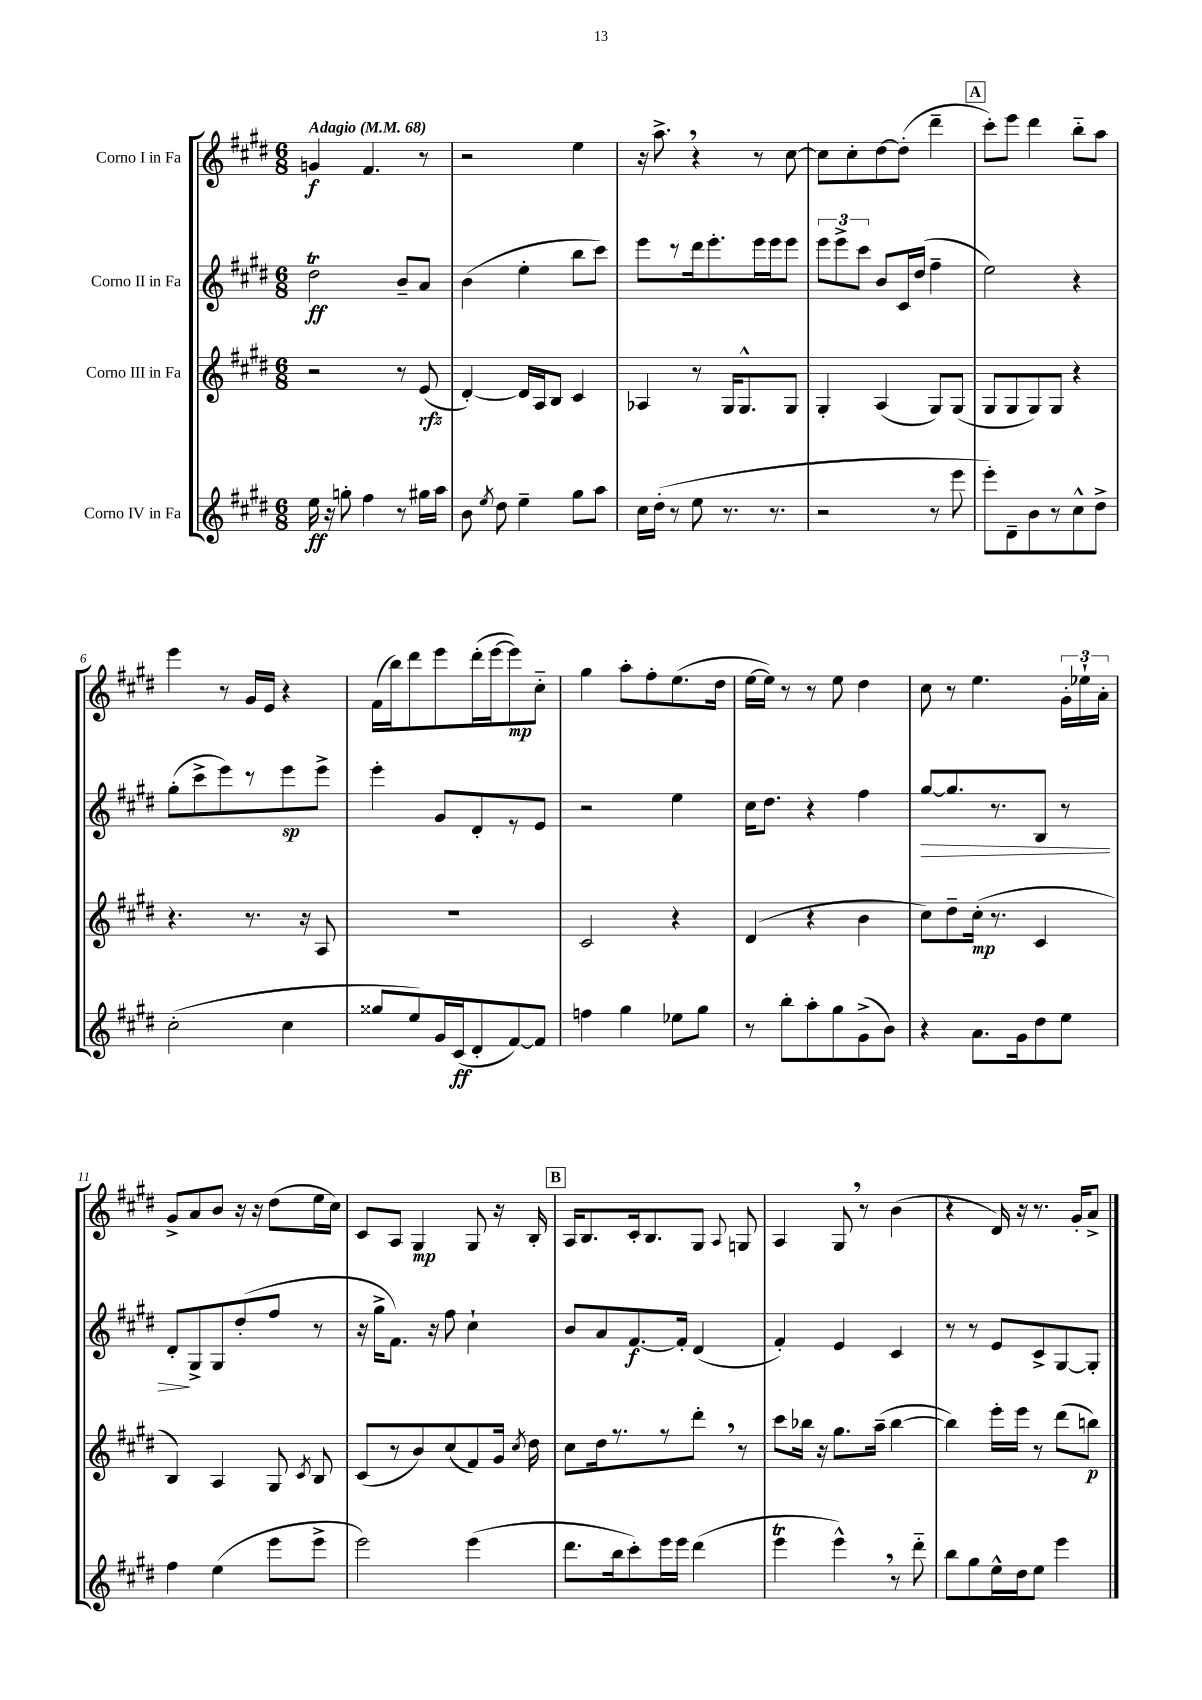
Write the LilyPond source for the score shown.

<<
\new StaffGroup <<
\new Staff = "s0" \with { instrumentName = "Corno I in Fa" } {
    \clef treble \key e \major \numericTimeSignature \time 6/8 \tempo "Adagio" 4 = 68
    \autoBeamOff g'4\f fis'4. r8 |
    r2 e''4 |
    r16 a''8.-> \breathe r4 r8 cis''8~ |
    cis''8[ cis''8-. dis''8~ dis''8]-.( dis'''4-- |
    \mark \markup { \box "A" } cis'''8[-.) e'''8] dis'''4 b''8[-_ a''8] |
    e'''4 r8 gis'16[ e'16] r4 |
    fis'16[( b''16) dis'''8 e'''8 dis'''16-.( e'''16~ e'''8\mp) cis''8]-_ |
    gis''4 a''8[-. fis''8-. e''8.( dis''16] |
    e''16[~ e''16]) r8 r8 e''8 dis''4 |
    cis''8 r8 e''4. \tuplet 3/2 { gis'16[-. ees''16-! a'16]-. } |
    gis'8[-> a'8 b'8] r16 r16 dis''8[( e''16 cis''16]) |
    cis'8[ a8] gis4\mp gis8 r16 b16-. |
    \mark \markup { \box "B" } a16[ b8. cis'16-. b8. gis8] \appoggiatura { a8 } g8 |
    a4 gis8 \breathe r8 b'4( |
    r4 dis'16) r16 r8. gis'16[-. a'8]-> \bar "|." |
}
\new Staff = "s1" \with { instrumentName = "Corno II in Fa" } {
    \clef treble \key e \major \numericTimeSignature \time 6/8
    \autoBeamOff dis''2\trill\ff b'8[-- a'8] |
    b'4( e''4-. b''8[ cis'''8]) |
    e'''8[ r8 dis'''16 e'''8.-. e'''16 e'''16 e'''8] |
    \tuplet 3/2 { e'''8[ e'''8-> cis'''8] } b'8[ cis'16 dis''16]( fis''4-- |
    \mark \markup { \box "A" } e''2) r4 |
    gis''8[-.( cis'''8-> e'''8) r8 e'''8\sp e'''8]-> |
    e'''4-. gis'8[ dis'8-. r8 e'8] |
    r2 e''4 |
    cis''16[ dis''8.] r4 fis''4 |
    gis''8[~\> gis''8. r8. b8] r8 |
    dis'8[-.\! gis8-> gis8 dis''8-.( fis''8] r8 |
    r16 gis''16[-> fis'8.]) r16 fis''8 cis''4-! |
    \mark \markup { \box "B" } b'8[ a'8 fis'8.~\f fis'16]-. dis'4( |
    fis'4-.) e'4 cis'4 |
    r8 r8 e'8[ cis'8-> gis8~ gis8]-. \bar "|." |
}
\new Staff = "s2" \with { instrumentName = "Corno III in Fa" } {
    \clef treble \key e \major \numericTimeSignature \time 6/8
    \autoBeamOff r2 r8 e'8\rfz( |
    dis'4~-.) dis'16[ a16 b8] cis'4 |
    aes4 r8 gis16[ gis8.-^ gis8] |
    gis4-. a4( gis8[) gis8]( |
    \mark \markup { \box "A" } gis8[ gis8 gis8) gis8] r4 |
    r4. r8. r16 a8 |
    R2. |
    cis'2 r4 |
    dis'4( r4 b'4 |
    cis''8[) dis''8-- cis''16]-.\mp( r8. cis'4 |
    b4) a4 gis8 \acciaccatura { cis'8 } b8 |
    cis'8[( r8 b'8) cis''8( fis'8) gis'16] \acciaccatura { cis''8 } dis''16 |
    \mark \markup { \box "B" } cis''8[ dis''16 r8. r8 dis'''8]-. \breathe r8 |
    cis'''8[ bes''16] r16 gis''8.[ a''16]--( bes''4~ |
    bes''4) e'''16[-. e'''16] r8 dis'''8[( b''8]\p) \bar "|." |
}
\new Staff = "s3" \with { instrumentName = "Corno IV in Fa" } {
    \clef treble \key e \major \numericTimeSignature \time 6/8
    \autoBeamOff e''16\ff r16 g''8-. fis''4 r8 gis''16[ a''16] |
    b'8 \acciaccatura { e''8 } dis''8 e''4-- gis''8[ a''8] |
    cis''16[ dis''16]-.( r8 e''8 r8. r8. |
    r2 r8 e'''8 |
    \mark \markup { \box "A" } e'''8[-.) dis'8-- b'8 r8 cis''8-^ dis''8]-> |
    cis''2-.( cis''4 |
    gisis''8[ e''8) gis'16 cis'16\ff( dis'8-. fis'8~) fis'8] |
    f''4 gis''4 ees''8[ gis''8] |
    r8 b''8[-. a''8-. gis''8 gis'8->( b'8]) |
    r4 a'8.[ gis'16 dis''8 e''8] |
    fis''4 e''4( e'''8[ e'''8]-> |
    e'''2) e'''4( |
    \mark \markup { \box "B" } dis'''8.[ b''16 cis'''8-.) e'''16 e'''16] dis'''4( |
    e'''4\trill e'''4-^) \breathe r8 dis'''8-_ |
    b''8[ gis''8 e''16-^ dis''16 e''8] e'''4 \bar "|." |
}
>>
>>
